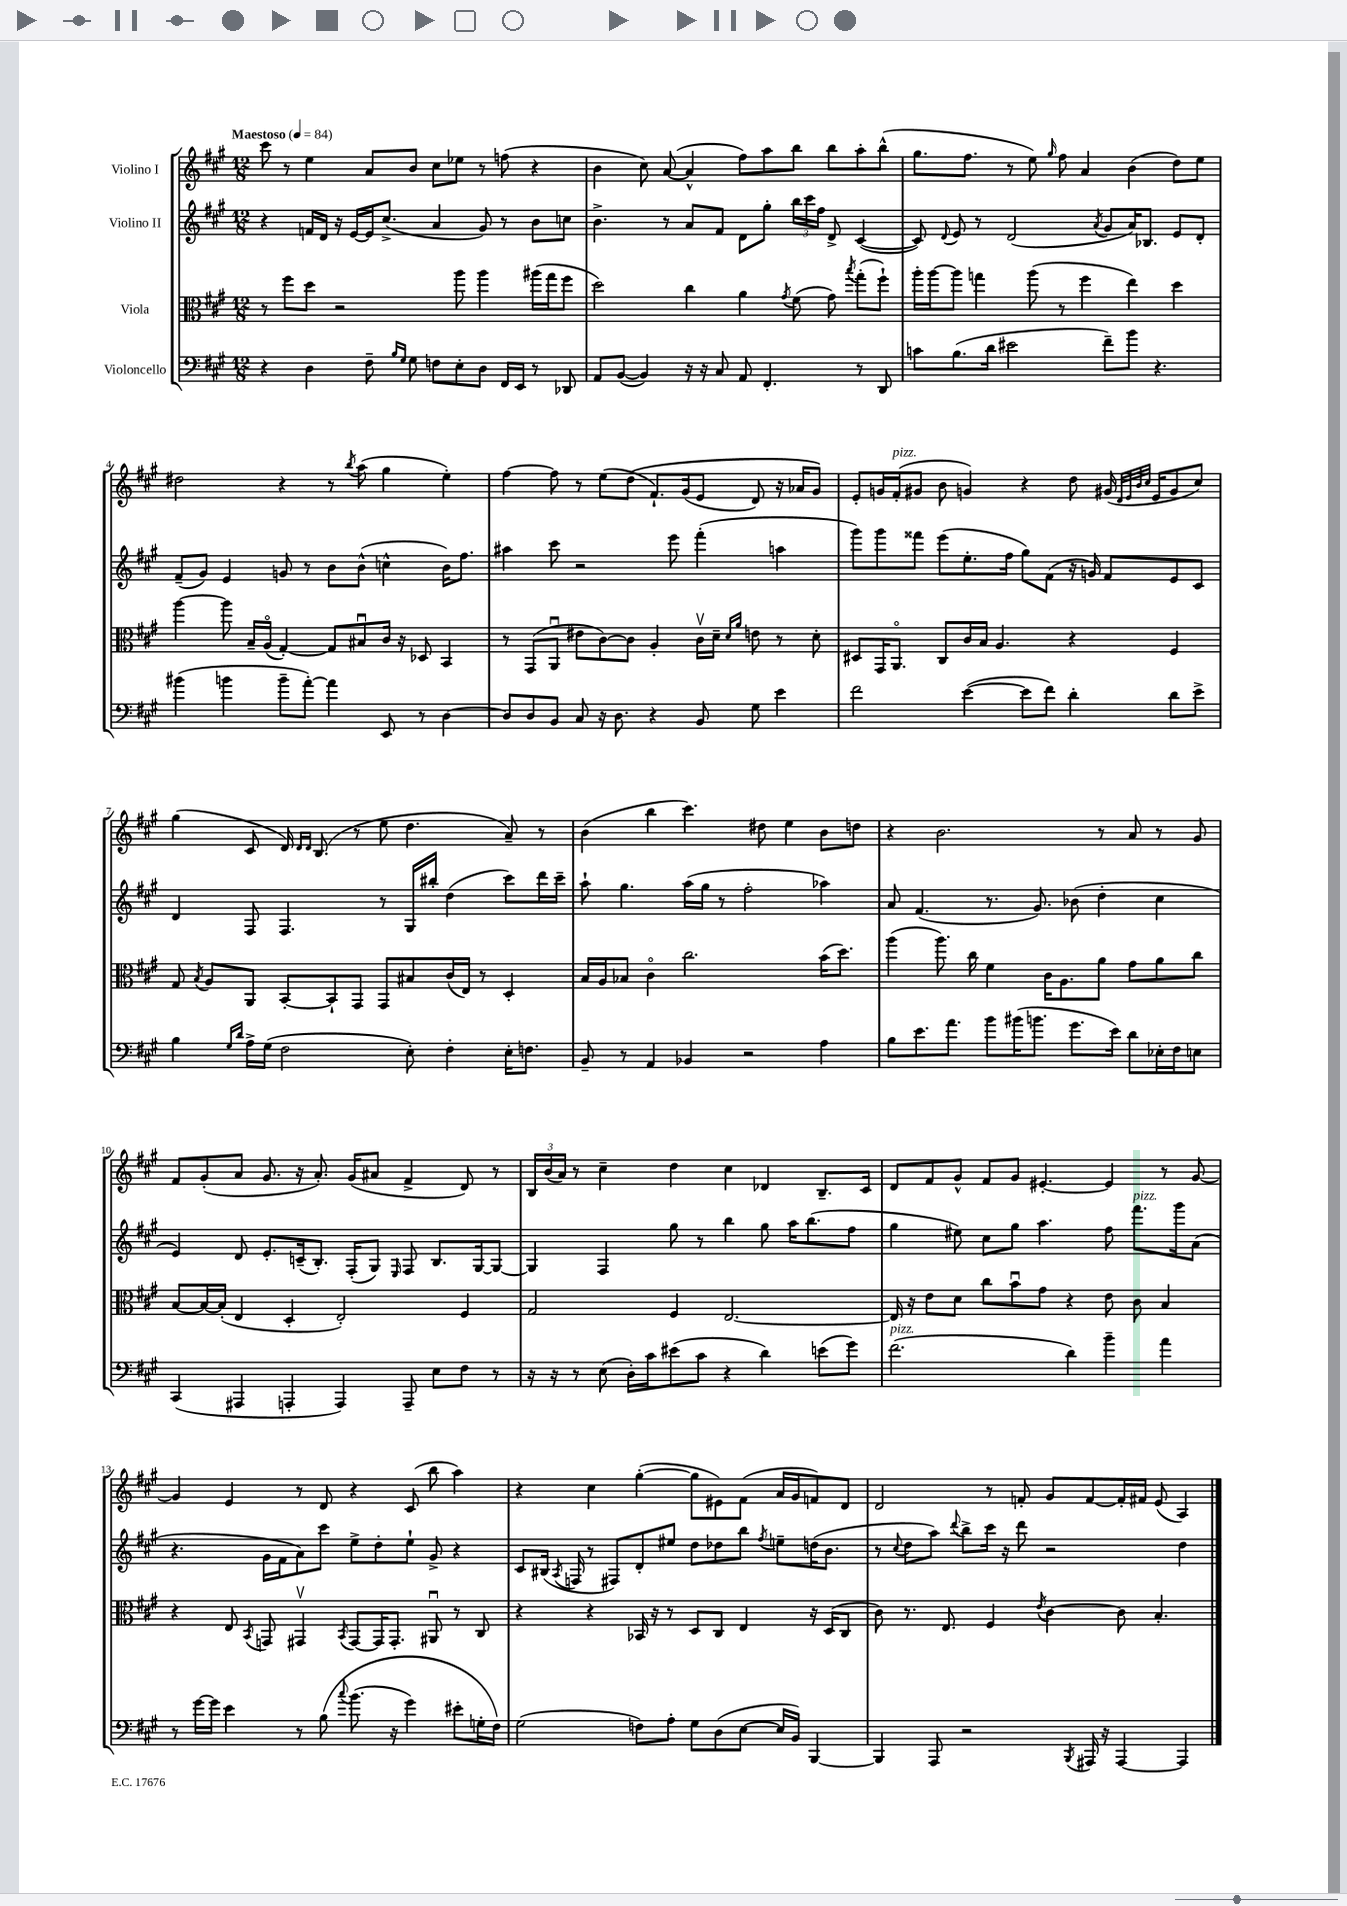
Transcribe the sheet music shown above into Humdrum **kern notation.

**kern	**kern	**kern	**kern
*staff4	*staff3	*staff2	*staff1
*clefF4	*clefC3	*clefG2	*clefG2
*k[f#c#g#]	*k[f#c#g#]	*k[f#c#g#]	*k[f#c#g#]
*M12/8	*M12/8	*M12/8	*M12/8
*MM84	*MM84	*MM84	*MM84
4r	8r	4r	8ccc#\
.	8ff#\L	.	8r
4D\	8dd\J	16f/LL	4ee\
.	.	16d/JJ	.
.	2r	16r	.
.	.	[16e/LL	.
8F#~\	.	16e/]J	8a/L
.	.	(8.cc#^/J	.
16qqB/LL	.	.	.
16qqG#/JJ	.	.	.
8G#\	.	.	8b/J
8F\L	.	4a/	8cc#\L
8E'\	8aa\	.	8ee-\J
8D\J	4aa\	8g#/)	8r
16FF#/LL	.	8r	(8ff\
16EE/JJ	.	.	.
8r	(16aa#\LL	8b\L	4r
.	16gg#\J	.	.
8DD-/	8ff#\J	8cc\J	.
=	=	=	=
8AA/L	2dd\)	4.b^\	4b\
([8BB/J	.	.	.
4BB/])	.	.	8cc#\)
.	.	8r	([8a/
16r	4cc#\	8a/L	4a^^/]
16r	.	.	.
8C#/	.	8f#/J	.
8AA/	4a\	8d\L	8ff#\L)
4.FF#'/	.	8gg#'\J	8aa\
.	8qg#/	.	.
.	(8f#\	24bb\LL	8bb\J
.	.	24ccc#\	.
.	.	24ff#\JJ	.
.	8g#\)	8d^/	8bb\L
.	8qbb/	.	.
8r	(8gg#'\L	([4c#/	8aa'\
8DD/	8ff#`\J)	.	(8bb^^\J
=	=	=	=
8c\L	16aa'\LL	8c#/])	8.gg#\L
.	[16aa\J	.	.
.	.	8qqd/	.
(8.B\	8aa\]J	8e/	.
.	.	.	8.ff#\J
.	4gg\	8r	.
16d\Jk	.	.	.
2e#\	.	(2d/	8r
.	(8aa\	.	8ee\)
.	.	.	16qqgg#/
.	8r	.	8ff#\
.	4ff#\	.	4a/
.	.	8qa/	.
8f#~\L)	.	8g#/L	.
8b\J	4ee\)	16a/K)	(4b\
.	.	8.B-/J	.
4.r	.	.	.
.	4dd\	8e/L	8dd\L)
.	.	8d'/J	8ee\J
=	=	=	=
(4b#\	[4aa\	(8f#~/L	2dd#\
.	.	8g#/J)	.
4b\	8aa\]	4e/	.
.	16B~/LL	.	.
.	(16Ao/JJ	.	.
8b~\L	[4G#'/)	8g/	4r
[8a'\J)	.	8r	.
4a\]	8G#/]L	8b\L	8r
.	.	.	8qbb/
.	8B#u/	(8b^^\J	(8aa\
8EE/	16c#/Jk	4cc^^\	4gg#\
.	16r	.	.
8r	8D-/	.	.
[4D\	4BB/	16b\LK)	4ee'\)
.	.	8.ff#\J	.
=	=	=	=
8D/]L	8r	4aa#\	[4ff#\
8D/	(8GG#/L	.	.
8BB/J	8AAu/J	8ccc#\	8ff#\]
8C#/	8e#\L	2r	8r
16r	[8c#\)	.	(8ee\L
8.D\	.	.	.
.	8c#\]J	.	&(8dd\J
4r	4A'/	.	8.f#`/L)
.	.	8eee\	.
.	.	.	(16g#/k
8BB/	16c#v\LL	(4fff#'\	8e/J
.	16d~\JJ	.	.
.	16qqd/LL	.	.
.	16qqa/JJ	.	.
8G#\	8e\	.	8d/)
4e\	8r	4aa\	16r
.	.	.	16a-/LK
.	8d'\	.	8g#/J&)
=	=	=	=
2f#\	8D#/L	8ggg#\L)	8e'/L
.	16GG#/K	8ggg#\	16g/L
.	8.AAo/J	.	(16f#'/J
.	.	8fff##\J	8g#/J
.	8C#/L	(8eee\L	8b\
([4e\	16c#/L	8.ee'\	4g/)
.	16B/JJ	.	.
.	4.A/	.	.
.	.	16ff#\Jk	.
8e\]L	.	8gg#\L)	4r
8f#\J)	.	(8f#\J	.
4d'\	4r	16r	8dd\
.	.	16g/)	.
.	.	8f#/L	(16g#/
.	.	.	32qqd/LLL
.	.	.	32qqe/
.	.	.	32qqb/
.	.	.	32qqcc#/JJJ
.	.	.	16e/LK
8d\L	4F#/	8e/	8g#/
8e^\J	.	8c#/J	8cc#/J)
=	=	=	=
4B\	8G#/	4d/	(4gg#\
.	8qB/	.	.
.	8A/L	.	.
16qqG#/LL	.	.	.
16qqd/JJ	.	.	.
16A^\LL	8AA/J	8F#/	8c#/
(16G#\JJ	.	.	.
2F#\	[8BB'/L	4.F#/	16d/)
.	.	.	16qqd/LL
.	.	.	16qqd/JJ
.	.	.	(8.B/
.	8BB`/]	.	.
.	8GG#/J	.	8r
.	8GG#/L	8r	8ee\
8E'\)	8B#/	16G#/LL	4.dd\
.	.	16bb#'/JJ	.
4F#'\	(16c#/L	(4dd\	.
.	16E/JJ)	.	.
.	8r	.	.
16E'\LK	4D'/	8ccc#\L)	8a~/)
8.F\J	.	.	.
.	.	16ddd\L	8r
.	.	16ccc#~\JJ	.
=	=	=	=
8BB~/	16B/LL	8aa`\	(4b\
.	16A/J	.	.
8r	8B-/J	4.gg#\	.
4AA/	4c#o\	.	4bb\
4BB-/	2.cc#\	(16aa\LL	4.ccc#\)
.	.	16gg#\JJ	.
.	.	8r	.
2r	.	2ff#'\	.
.	.	.	8dd#\
.	.	.	4ee\
4A\	(16b\LK	4aa-\)	8b\L
.	8.dd\J)	.	.
.	.	.	8dd\J
=	=	=	=
8B\L	(4aa\	8a/	4r
8.e\	.	(4.f#/	.
.	8.aa\)	.	2.b\
8.a\J	.	.	.
.	16cc#\	.	.
8b\L	4f#\	8.r	.
(16b#\K	.	.	.
8.b\J	.	8.g#/)	.
.	16c#\LK	.	.
.	8.A\	.	.
8.g#\L	.	(8b-\	.
.	8a\J	4dd'\	8r
16e\Jk)	.	.	.
8d\L	8g#\L	.	8a/
16E-'\L	8a\	4cc#\	8r
16F#\J	.	.	.
8E\J	8cc#\J	.	8g#/
=	=	=	=
(4CC#/	[8B/L	4e/)	8f#/L
.	16B/_L	.	(8g#'/
.	(16B'/]JJ	.	.
4AAA#/	4E/	8d/	8a/J
.	.	8.e'/L	8.g#/
4AAA'/	4D'/	.	.
.	.	(16c~/k	16r
.	.	8.B'/J)	8.a'/)
4AAA/)	2E'/)	.	.
.	.	(16F#'/LK	(16g#/LK
.	.	8G#/J)	8a#/J
.	.	16qqE/	.
8AAA~/	.	8F#/	4f#^/
8E\L	.	8.B/L	.
8F#\J	4F#/	.	8d/)
.	.	[16G#/k	.
8r	.	8G#/_J	8r
=	=	=	=
16r	2G#/	4G#/]	24B/LL
.	.	.	(24b/
16r	.	.	.
.	.	.	24a/JJ)
8r	.	.	8r
(8E\	.	4F#/	4cc#~\
16D'\LL)	.	.	.
16c#\J	.	.	.
(8e#\	4F#/	8gg#\	4dd\
8c#\J	.	8r	.
4r	[2.E/	4bb\	4cc#\
4d\)	.	8gg#\	4d-/
.	.	16aa\LK	.
.	.	(8.bb\	.
(8e\L	.	.	8.B~/L
8g#\J)	.	8ff#\J	.
.	.	.	16c#/Jk
=	=	=	=
(2.f#\	16E/]	4gg#\	8d/L
.	16r	.	.
.	8e\L	.	8f#/
.	8d\J	8ee#\)	8g#^^/J
.	8cc#\L	8cc#\L	8f#/L
.	8bu\	8gg#\J	8g#/J
.	8g#\J	4.aa\	[4.e#'/
4d\)	4r	.	.
4b~\	8e\	8ff#\	4e#/]
.	8c#\	8.fff#\L	.
4a\	4B/	.	8r
.	.	16ggg#\k	.
.	.	(8a\J	[8g#/
=	=	=	=
8r	4r	4.r	4g#/]
[16g#\LL	.	.	.
16g#\]JJ	.	.	.
4e\	8E/	.	4e/
.	8qBB/	.	.
.	8GG/	16g#\LL	.
.	.	16f#\J	.
8r	4GG#v/	8a\)	8r
&(8B\	.	8ccc#\J	8d/
8qqcc#/	8qBB/	.	.
(8.b\	[8GG#/L	8ee^\L	4r
.	16GG#/]K	8dd'\	.
16r	8.GG#'/J	.	.
4g#\)	.	8ee`\J	(8c#/
.	8AA#u/	8g#^/	8bb\
8e#'\L	8r	4r	4aa\)
16G'\L	8C#/	.	.
16F#\JJ&)	.	.	.
=	=	=	=
(2G#\	4r	8c#/L	4r
.	.	(16B#/Jk	.
.	.	8qA/	.
.	.	16F/	.
.	4r	8r	4cc#\
.	.	8F#/L)	.
8F\L)	16BB-/	8d'/	([4gg#'\
.	16r	.	.
8A'\J	8r	8ee#/J	.
8G#\L	8D/L	8dd\L	8gg#\]L
(8D\	8C#/J	8dd-\	8e#\)
[8E\J	4E/	8bb\J	(8f#\J
.	.	8qff#/	.
16E/]LL	.	8ee~\L	16a/LL
16BB/JJ)	.	.	16g#/J
[4BBB/	16r	(16dd\K	8f/)
.	(16D/LK	8.b\J	.
.	8C#/J	.	8d/J
=	=	=	=
4BBB/]	8c#\)	8r	2d/
.	.	8qqcc#/	.
.	8.r	8dd\L	.
8AAA/	.	8aa\J)	.
.	8.E/	.	.
.	.	8qqddd/	.
2r	.	8bb^\L	.
.	4F#/	16ccc#\Jk	8r
.	.	16r	.
.	.	8ddd\	8f'/
.	8qe/	.	.
.	[4c#\	2r	8g#/L
8qBBB/	.	.	.
16AAA#/	.	.	[8f/
16r	.	.	.
[4AAA#/	8c#\]	.	16f'/]L
.	.	.	16f#/JJ
.	4.B'/	.	(8e/
4AAA#/]	.	4dd\	4A/)
==	==	==	==
*-	*-	*-	*-
